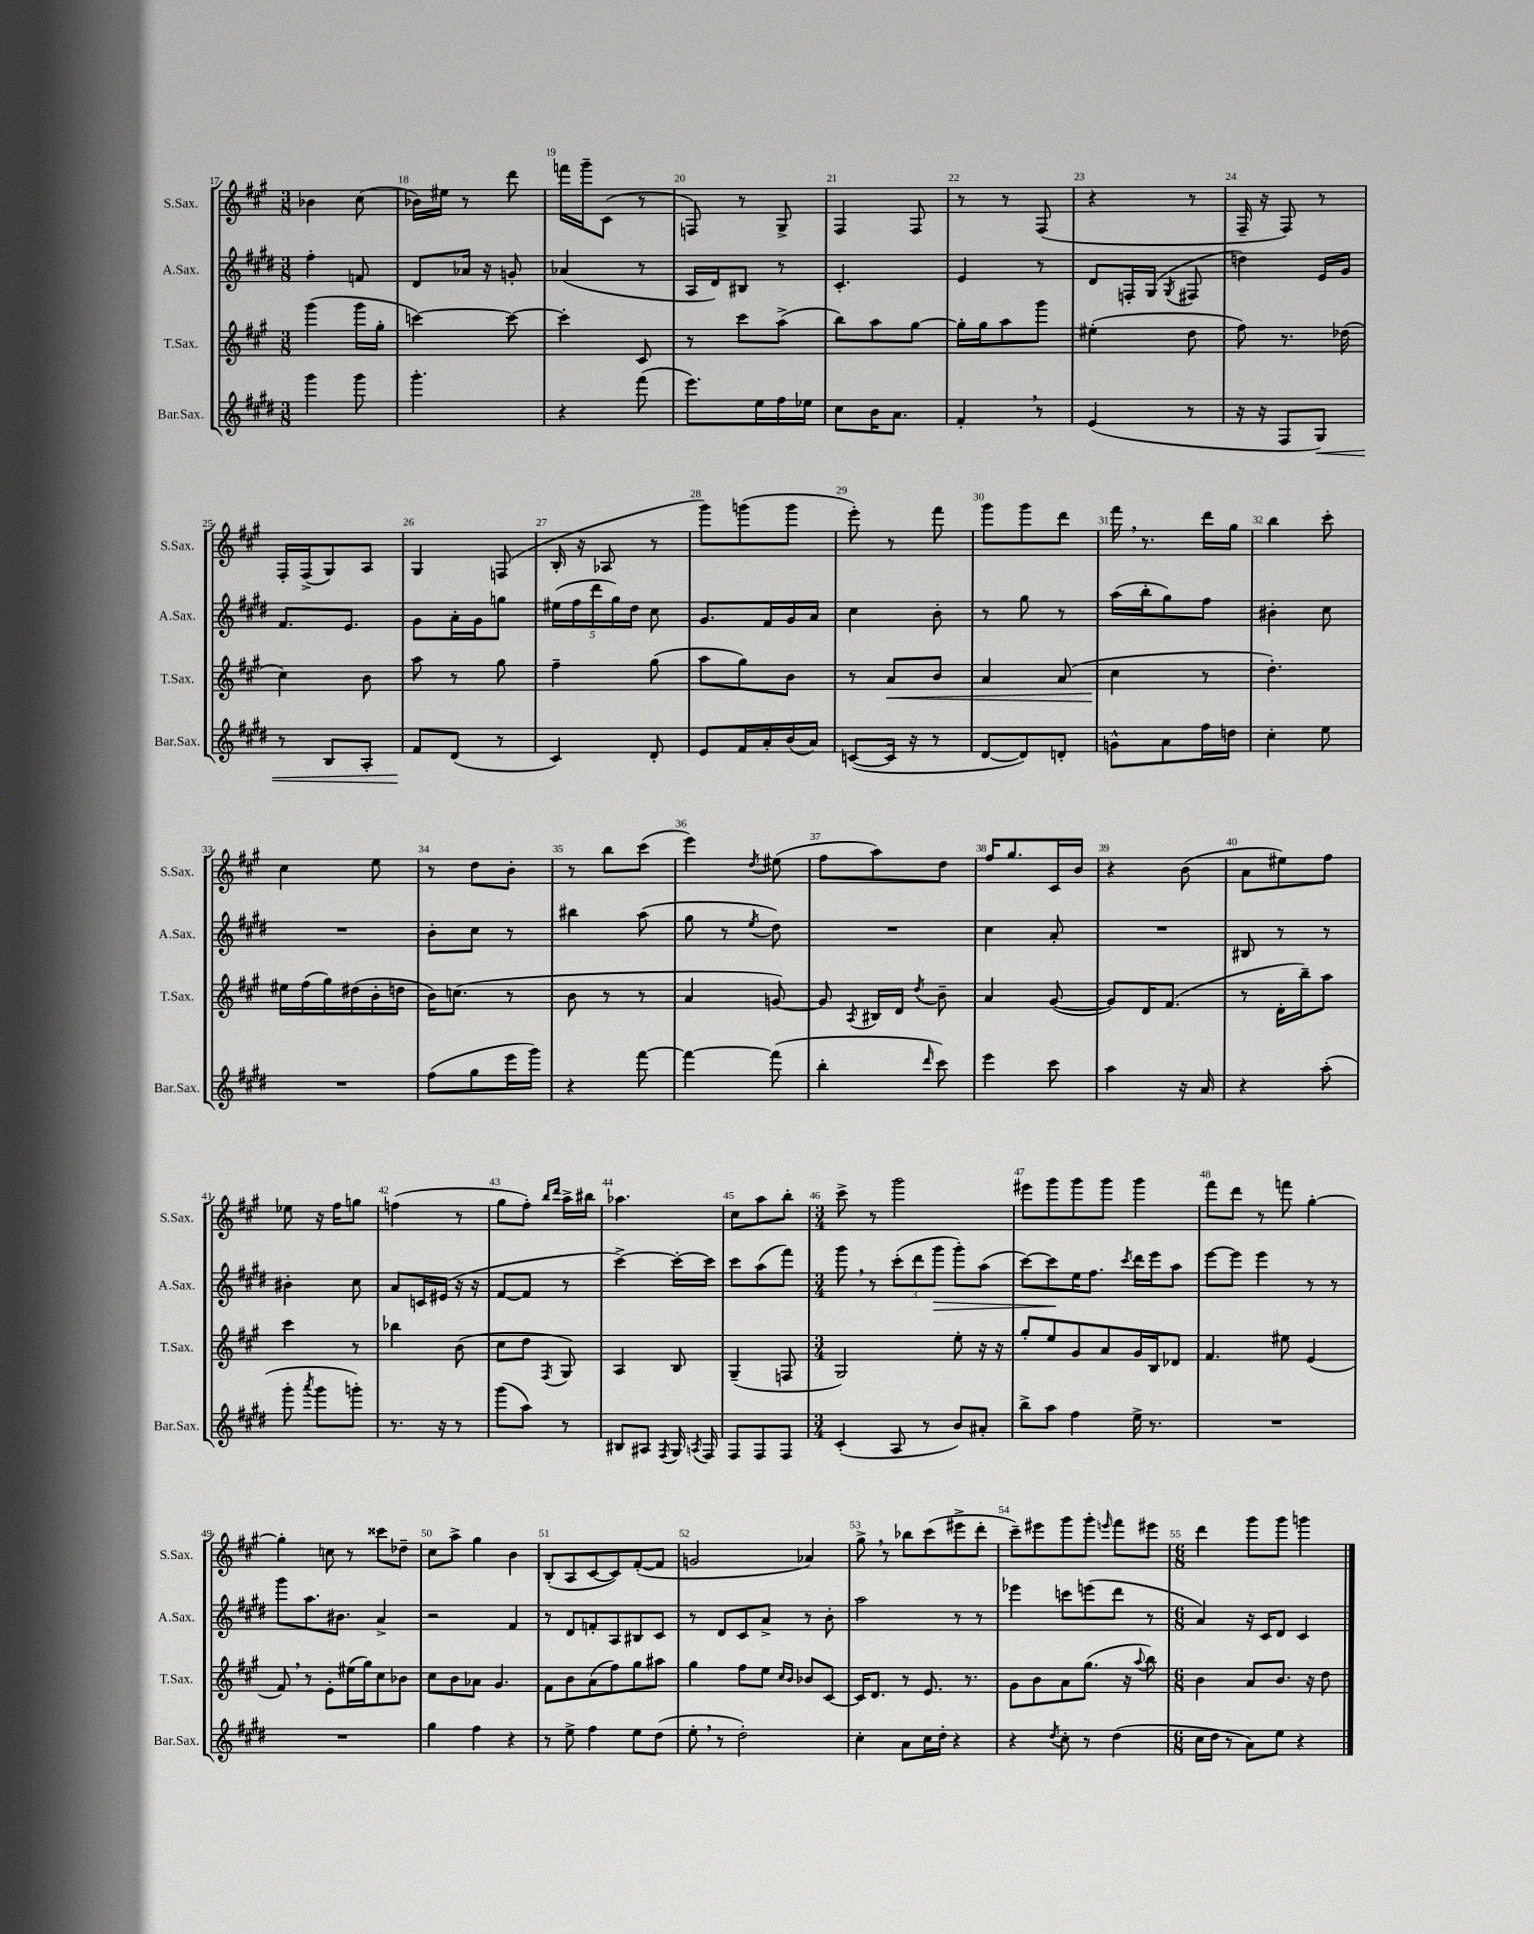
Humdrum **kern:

**kern	**kern	**kern	**kern
*staff4	*staff3	*staff2	*staff1
*clefG2	*clefG2	*clefG2	*clefG2
*k[f#c#g#d#]	*k[f#c#g#]	*k[f#c#g#d#]	*k[f#c#g#]
*M3/8	*M3/8	*M3/8	*M3/8
4ggg#	(4ggg#	4ff#'	4b-
8ggg#	16ggg#	8f	(8cc#
.	16gg#'	.	.
=	=	=	=
4.ggg#'	[4ccc)	8d#	16b-)
.	.	.	16ee#
.	.	16a-	8r
.	.	16r	.
.	8ccc_	8g'	8ddd
=	=	=	=
4r	4ccc']	(4a-	16fff
.	.	.	16ggg#~
.	.	.	(8c#
(8fff#	8c#	8r	8r
=	=	=	=
8.eee)	8r	16A	8F)
.	.	16d#)	.
.	8ccc#	8B#	8r
16ee	.	.	.
16ff#	(8aa^	8r	8G#^
16ee-	.	.	.
=	=	=	=
8cc#	8bb)	4.c#'	4F#
16b	8aa	.	.
8.a	.	.	.
.	[8gg#	.	8F#
=	=	=	=
4f#'	16gg#']	4e	8r
.	16gg#	.	.
.	8aa	.	8r
8r	8ggg#	8r	(8F#
=	=	=	=
(4e	(4ee#'	8d#	4r
.	.	16F'	.
.	.	(16G#	.
.	.	8qG#	.
8r	8dd	8F#	8r
=	=	=	=
16r	8ff#)	4dd)	16F#~
16r	.	.	16r
8F#	8.r	.	8F#)
8G#)	.	16e	8r
.	(16dd-	16g#	.
=	=	=	=
8r	4cc#)	8.f#	16F#'
.	.	.	(16F#^
8B	.	.	8G#)
.	.	8.e	.
8A'	8b	.	8A
=	=	=	=
8f#	8aa	8g#	4G#
(8d#	8r	16a'	.
.	.	16g#	.
8r	8gg#	8gg	(8F
=	=	=	=
4c#)	4ff#~	(20ee#	16B'
.	.	20ff#	.
.	.	.	16r
.	.	20ddd#	.
.	.	.	8A-
.	.	20gg#)	.
.	.	20dd#	.
8d#'	(8gg#	8cc#	8r
=	=	=	=
8e	8aa	8.g#	8ggg#)
16f#	8gg#)	.	(8ggg
16a'	.	16f#	.
(16b	8b	16g#	8ggg
16a)	.	16a	.
=	=	=	=
([8c	8r	4cc#	8eee')
16c]	8a	.	8r
16r	.	.	.
8r	8b	8b'	8fff#
=	=	=	=
[8d#	4a	8r	8ggg#
8d#])	.	8gg#	8ggg#
8d'	(8a	8r	8ddd
=	=	=	=
8g^^	4cc#	(16aa	16fff#
.	.	16bb'	8.r
8a	.	8gg#)	.
16ff#	8r	8ff#	16ddd
16dd	.	.	16gg#
=	=	=	=
4cc#'	4.dd')	4b#'	4bb
8ee	.	8cc#	8ccc#'
=	=	=	=
4.r	16ee#	4.r	4cc#
.	(16ff#	.	.
.	16gg#)	.	.
.	(16dd#	.	.
.	16b'	.	8ee
.	16dd	.	.
=	=	=	=
(8ff#	16b)	8b'	8r
.	(8.cc	.	.
8gg#	.	8cc#	8dd
16eee	8r	8r	8b'
16ggg#)	.	.	.
=	=	=	=
4r	8b	4bb#	8r
.	8r	.	8bb
[8fff#	8r	(8aa	(8ccc#
=	=	=	=
4fff#_	4a	8gg#	4eee)
.	.	8r	.
.	.	8qee	8qdd
(8fff#]	[8g)	8dd#)	(8ee#
=	=	=	=
4bb'	8g]	4.r	8ff#
.	8qA	.	.
.	16B#	.	8aa)
.	16d	.	.
16qqddd#	8qdd	.	.
8ccc#)	8b~	.	8dd
=	=	=	=
4eee	4a	4cc#	16ff#
.	.	.	8.gg#
8ccc#	([8g#	8a'	16c#
.	.	.	16b
=	=	=	=
4aa	8g#])	4.r	4r
.	16d	.	.
.	(8.f#	.	.
16r	.	.	(8b
16a	.	.	.
=	=	=	=
4r	8r	8B#	8a
.	16d'	8r	8ee#)
.	16bb~)	.	.
(8aa'	8aa	8r	8ff#
=	=	=	=
8ggg#'	4ccc#	4b#'	8ee-
8qaaa	.	.	.
8ggg#	.	.	16r
.	.	.	16ff#
8ggg')	8r	8cc#	8gg
=	=	=	=
8.r	4bb-	8a	(4ff
.	.	16c	.
16r	.	(16e#	.
8r	(8b	16r	8r
.	.	16r	.
=	=	=	=
(8ggg#	8cc#	[8f#	8gg#
8aa)	8dd	8f#]	8ff#')
.	.	.	16qqbb
.	8qF#	.	16qqddd
8r	8G#)	8r	16aa^
.	.	.	16bb#
=	=	=	=
8B#	4A	[4ccc#^)	4.aa-
8A#	.	.	.
8qF#	.	.	.
16G#	8B	16ccc#'_	.
8qA	.	.	.
16F#	.	16ccc#]	.
=	=	=	=
8F#	(4G#~	8ccc#	8cc#
8F#	.	(8aa	8aa
8F#	8F	8fff#)	8bb'
=	=	=	=
*M3/4	*M3/4	*M3/4	*M3/4
(4c#'	2G#)	8ggg#	8ccc#^
.	.	8r	8r
8A	.	(12ccc#'	2ggg#
.	.	12ddd#	.
8r	.	.	.
.	.	12ggg#	.
8b)	8ee'	8ggg#')	.
8a#'	16r	(8aa	.
.	16r	.	.
=	=	=	=
8bb^	8gg#'	[8ccc#)	8eee#
8aa	8ee	8ccc#]	8ggg#
4ff#	8g#	16ee	8ggg#
.	.	8.ff#	.
.	8a	.	8ggg#
.	.	8qccc#	.
16ee^	16g#	16ddd#	4ggg#
8.r	16B	16eee	.
.	8d-	8aa	.
=	=	=	=
2.r	4.f#	[8eee	8fff#
.	.	8eee]	8ddd
.	.	4eee	8r
.	8ee#	.	8fff
.	(4e	8r	[4gg#'
.	.	8r	.
=	=	=	=
2.r	8f#)	8ggg#	4gg#']
.	8r	8.aa	.
.	8e'	.	8cc
.	.	8.b#	.
.	(16ee#	.	8r
.	16gg#)	.	.
.	8cc#	4a^	8ccc##
.	8b-	.	8dd-~
=	=	=	=
4gg#	8cc#	2r	8cc#
.	8b	.	8aa^
4ff#	8a-	.	4gg#
.	4.g#	.	.
4r	.	4f#	4b
=	=	=	=
8r	8f#	8r	(8B'
8ee^	8b	8d#	8A
4ff#	(8a	8f'	[8c#
.	8ff#)	8A	8c#])
8ee	8gg#	8B#	([8f#'
(8dd#	8aa#	8c#	8f#]
=	=	=	=
8ee'	4gg#	8r	2g
8r	.	8d#	.
2dd#')	8ff#	8c#	.
.	8ee	8a^	.
.	16qqcc#	.	.
.	16qqb	.	.
.	8b-	8r	4a-)
.	[8c#	8b'	.
=	=	=	=
4cc#'	16c#]	2aa	8gg#^
.	8.d	.	.
.	.	.	8r
8a	8r	.	8bb-
16cc#	8.e	.	(8ccc#
16dd#'	.	.	.
4r	.	8r	8eee#^
.	8.r	.	.
.	.	8r	8ddd'
=	=	=	=
4r	8g#	4eee-	8ccc#~)
.	8b	.	8eee#
8qdd#	.	.	.
8cc#'	8a	8ccc	8ggg#
8r	(8.gg#	(8eee	8ggg#'
.	.	.	16qqeee
(4dd#	.	8ddd#	8fff#
.	16r	.	.
.	8qqaa	.	.
.	8bb)	8r	8eee#
=	=	=	=
*M6/8	*M6/8	*M6/8	*M6/8
16cc#	4b	4a)	4ddd
16dd#	.	.	.
8r	.	.	.
8a)	8a	16r	8ggg#
.	.	16c#	.
8ee	8.b	8d#	8ggg#
4r	.	4c#	4ggg
.	16r	.	.
.	8dd	.	.
==	==	==	==
*-	*-	*-	*-
